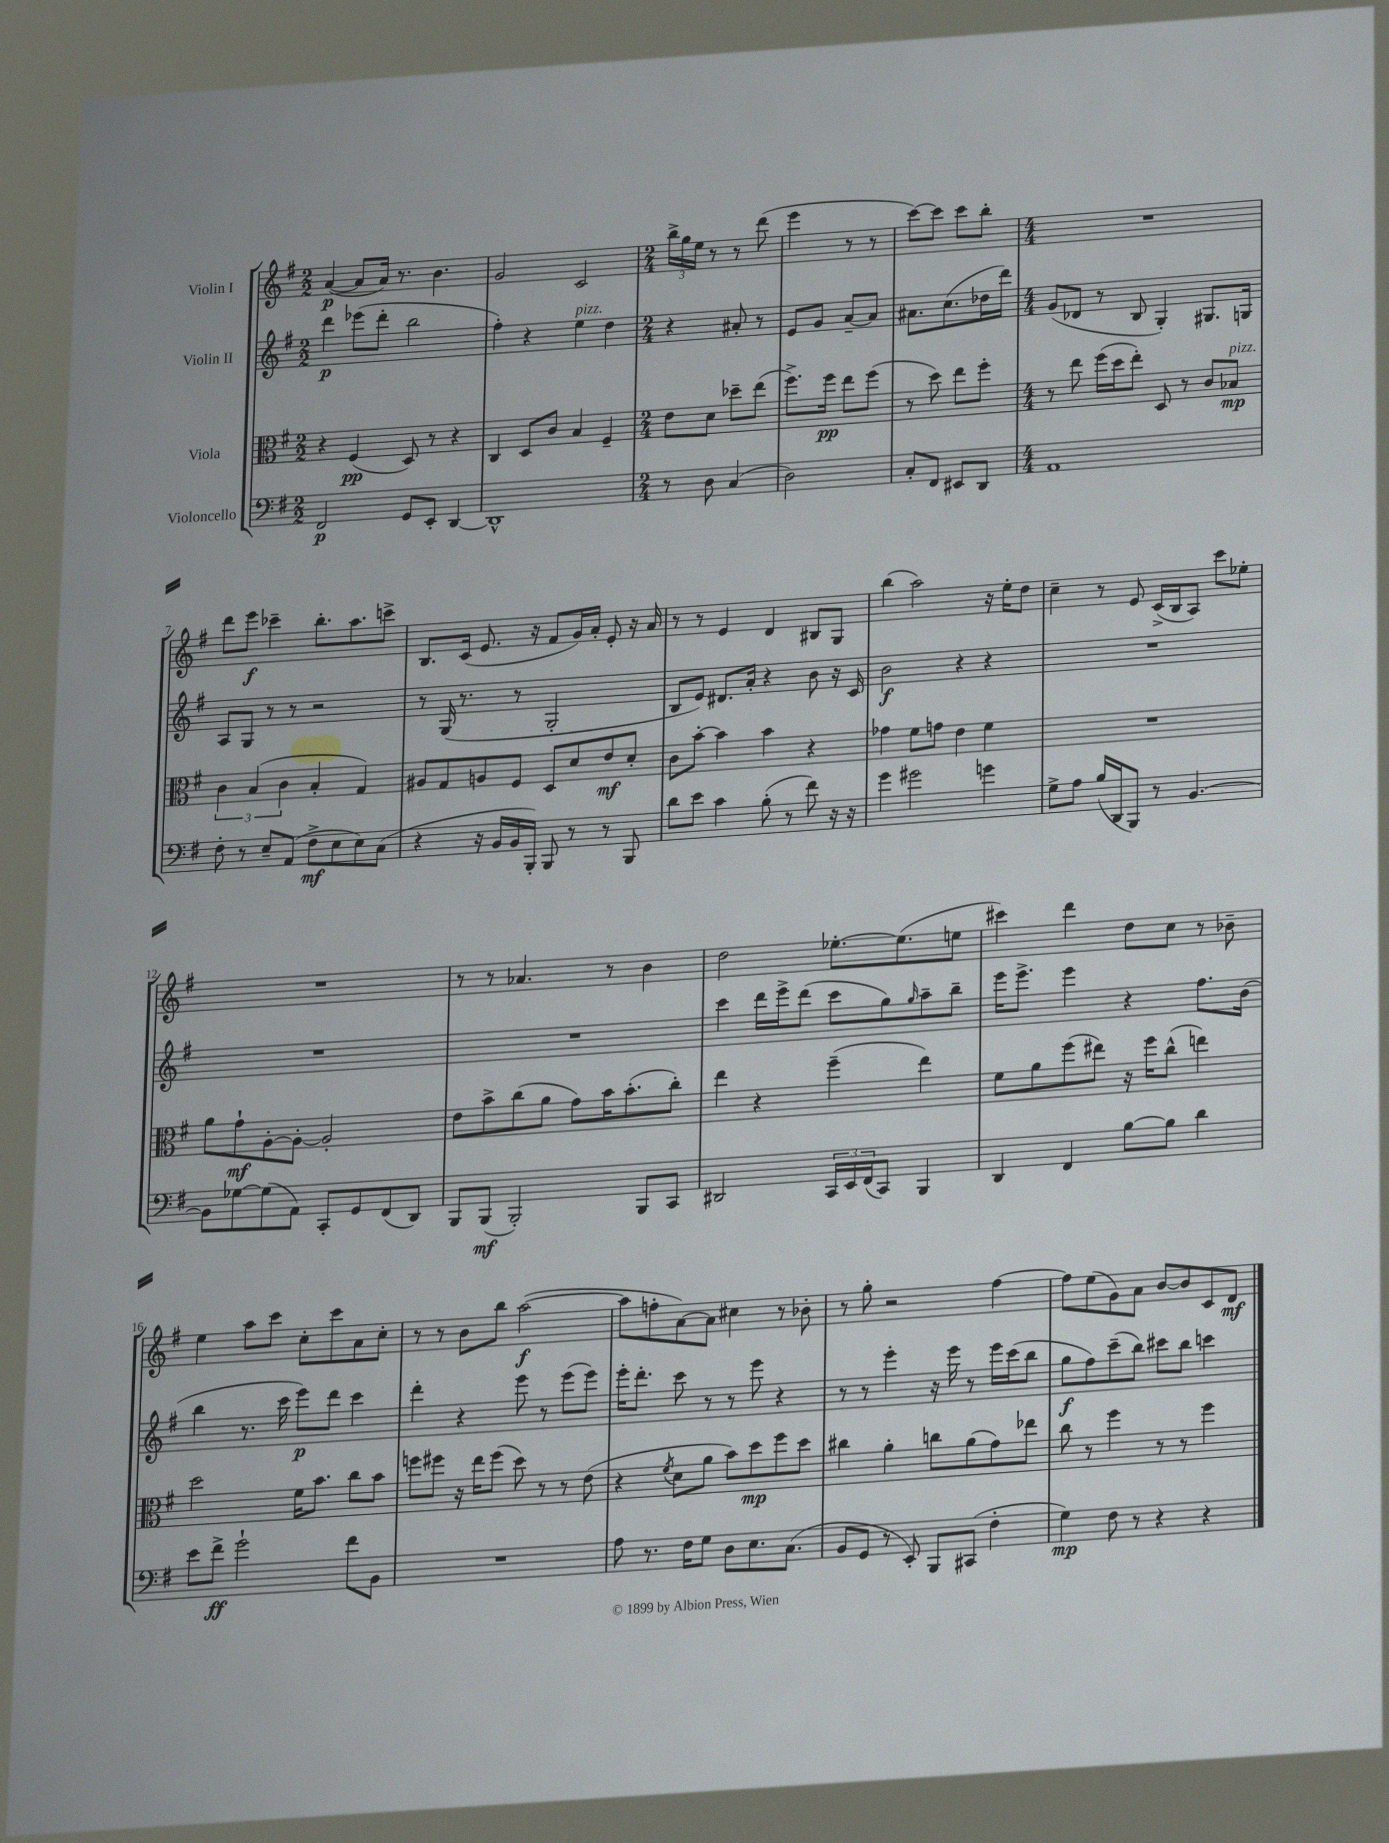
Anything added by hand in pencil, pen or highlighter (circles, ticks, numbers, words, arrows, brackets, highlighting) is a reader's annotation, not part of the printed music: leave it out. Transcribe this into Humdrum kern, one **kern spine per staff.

**kern	**dynam	**kern	**dynam	**kern	**dynam	**kern	**dynam
*part4	*part4	*part3	*part3	*part2	*part2	*part1	*part1
*staff4	*staff4	*staff3	*staff3	*staff2	*staff2	*staff1	*staff1
*I"Violoncello	*	*I"Viola	*	*I"Violin II	*	*I"Violin I	*
*clefF4	*	*clefC3	*	*clefG2	*	*clefG2	*
*k[f#]	*	*k[f#]	*	*k[f#]	*	*k[f#]	*
*M2/2	*	*M2/2	*	*M2/2	*	*M2/2	*
=1	=1	=1	=1	=1	=1	=1	=1
2FF#/	p	4r	.	4ddd\	p	([4a/	p
.	.	(4F#/	pp	(8eee-X\L	.	8a/L]	.
.	.	.	.	8ddd'\J	.	16a/Jk)	.
.	.	.	.	.	.	8.r	.
8GG/L	.	8D/)	.	2bb\	.	.	.
8EE'/J	.	8r	.	.	.	4.b\	.
[4DD/	.	4r	.	.	.	.	.
=2	=2	=2	=2	=2	=2	=2	=2
1DD^^]	.	4C/	.	4ff#'\)	.	2g/	.
.	.	8D/L	.	4r	.	.	.
.	.	8c/J	.	.	.	.	.
!	!	!	!	!LO:TX:a:i:t=pizz.	!	!	!
.	.	4B/	.	4ee\	.	2c/	.
.	.	4F#~/	.	4dd\	.	.	.
=3	=3	=3	=3	=3	=3	=3	=3
*M2/4	*	*M2/4	*	*M2/4	*	*M2/4	*
8r	.	8e\L	.	4r	.	24bb^\LL	.
.	.	.	.	.	.	24gg\	.
.	.	.	.	.	.	24ee\JJ	.
8D\	.	8d\J	.	.	.	8r	.
(4C/	.	8dd-X~\L	.	8a#X'/	.	8r	.
.	.	(8ee\J	.	8r	.	(8ddd\	.
=4	=4	=4	=4	=4	=4	=4	=4
2D\)	.	8.ff#^\L)	.	8e/L	.	4eee\	.
.	.	.	.	8g/J	.	.	.
.	.	16ff#\Jk	pp	.	.	.	.
.	.	8ee\L	.	[8a~/L	.	8r	.
.	.	(8ff#\J	.	8a/J]	.	8r	.
=5	=5	=5	=5	=5	=5	=5	=5
8C'/L	.	8r	.	8.a#X\L	.	[8ccc\L)	.
8FF#/J	.	8dd\)	.	.	.	8ccc\J]	.
.	.	.	.	(8.cc\	.	.	.
8EE#X/L	.	8ee\L	.	.	.	8ccc\L	.
8DD/J	.	8ff#'\J	.	16dd-X\L	.	8bb'\J	.
.	.	.	.	16ddd\JJ)	.	.	.
=6	=6	=6	=6	=6	=6	=6	=6
*M4/4	*	*M4/4	*	*M4/4	*	*M4/4	*
1AA	.	8r	.	(8g/L	.	1r	.
.	.	8ee\	.	8d-X/J	.	.	.
.	.	(16ff#\LL	.	8r	.	.	.
.	.	16dd\J	.	.	.	.	.
.	.	8ee'\J)	.	8B/	.	.	.
.	.	8D/	.	4G'/)	.	.	.
.	.	8r	.	.	.	.	.
.	.	8c/L	.	8.G#X/L	.	.	.
!	!	!LO:TX:a:i:t=pizz.	!	!	!	!	!
.	.	8B-X/J	mp	.	.	.	.
.	.	.	.	16Gn/Jk	.	.	.
!!LO:LB:g=z
=7	=7	=7	=7	=7	=7	=7	=7
8F#'\	.	6c\	.	8A/L	.	8ddd\L	.
8r	.	.	.	8G/J	.	8eee\J	f
.	.	(6B/	.	.	.	.	.
8E~/L	.	.	.	8r	.	4ccc-X~\	.
.	.	6c\	.	.	.	.	.
(8AA/J	.	.	.	8r	.	.	.
8F#^\L	mf	4B'/	.	2r	.	8.bb'\L	.
8E\	.	.	.	.	.	.	.
.	.	.	.	.	.	8.aa\	.
8E\)	.	4G/)	.	.	.	.	.
(8C\J	.	.	.	.	.	8cccn^\J	.
=8	=8	=8	=8	=8	=8	=8	=8
4r	.	8A#X/L	.	8r	.	8.B/L	.
.	.	8G/	.	(16G/	.	.	.
.	.	.	.	8.r	.	(16c/Jk	.
16r	.	8An/	.	.	.	8.e/	.
16BB/LL	.	.	.	.	.	.	.
16BB/	.	8F#/J	.	8r	.	.	.
16BBB'/JJ)	.	.	.	.	.	16r	.
8BBB/	.	8D/L	.	2G'/	.	8f#/L	.
8r	.	8d/	.	.	.	16g/L)	.
.	.	.	.	.	.	16a'/JJ	.
8r	.	8e/	mf	.	.	8e'/	.
8BBB/	.	8d'/J	.	.	.	16r	.
.	.	.	.	.	.	16a/	.
=9	=9	=9	=9	=9	=9	=9	=9
8d\L	.	8c\L	.	8B/L	.	8r	.
8e\J	.	[8b'\J	.	8e/J)	.	8r	.
4c\	.	4b\]	.	8.d#X/L	.	4e/	.
.	.	.	.	16a'/Jk	.	.	.
(8B'\	.	4b\	.	4r	.	4d/	.
8r	.	.	.	.	.	.	.
8f#\)	.	4r	.	8b\	.	8B#X/L	.
16r	.	.	.	16r	.	8G/J	.
16r	.	.	.	16c/	.	.	.
=10	=10	=10	=10	=10	=10	=10	=10
4g\	.	4g-X\	.	2b\	f	(4bb\	.
2g#X\	.	8f#\L	.	.	.	2aa\)	.
.	.	8gn\J	.	.	.	.	.
.	.	4e\	.	4r	.	.	.
4gn\	.	4f#\	.	4r	.	16r	.
.	.	.	.	.	.	16ee'\KL	.
.	.	.	.	.	.	8dd\J	.
=11	=11	=11	=11	=11	=11	=11	=11
8G^\L	.	1r	.	1r	.	4cc~\	.
8A\J	.	.	.	.	.	.	.
(16B/LL	.	.	.	.	.	8r	.
16DD/J	.	.	.	.	.	.	.
8BBB/J)	.	.	.	.	.	8e/	.
8r	.	.	.	.	.	(16c^/LL	.
.	.	.	.	.	.	16B/J	.
[4.BB/	.	.	.	.	.	8A/J)	.
.	.	.	.	.	.	8ccc\L	.
.	.	.	.	.	.	8ee-X'\J	.
!!LO:LB:g=z
=12	=12	=12	=12	=12	=12	=12	=12
8BB\L]	.	8a\L	.	1r	.	1r	.
[8G-X\	.	8g`\	mf	.	.	.	.
(8G-\]	.	[8A'\	.	.	.	.	.
8AA\J)	.	8A'\J_	.	.	.	.	.
8CC'/L	.	2A'/]	.	.	.	.	.
8GG/	.	.	.	.	.	.	.
(8FF#/	.	.	.	.	.	.	.
8DD/J)	.	.	.	.	.	.	.
=13	=13	=13	=13	=13	=13	=13	=13
8BBB/L	.	8e\L	.	1r	.	8r	.
(8BBB/J	mf	8b^\	.	.	.	8r	.
2BBB'/)	.	(8cc\	.	.	.	4.a-X/	.
.	.	8a\J	.	.	.	.	.
.	.	8g\L)	.	.	.	.	.
.	.	16b\K	.	.	.	8r	.
.	.	(8.b'\	.	.	.	.	.
8BBB/L	.	.	.	.	.	4b\	.
8CC/J	.	8cc'\J)	.	.	.	.	.
=14	=14	=14	=14	=14	=14	=14	=14
2DD#X/	.	4ee\	.	4ccc\	.	2dd\	.
.	.	4r	.	16ddd\LL	.	.	.
.	.	.	.	16eee^\J	.	.	.
.	.	.	.	(8ddd\J	.	.	.
24CC/LL	.	(4ff#~\	.	8ccc\L	.	[8.ee-X'\L	.
24EE/	.	.	.	.	.	.	.
(24FF#/J	.	.	.	.	.	.	.
8CC/J)	.	.	.	8gg\)	.	.	.
.	.	.	.	.	.	(8.ee-\]	.
.	.	.	.	16qqgg/	.	.	.
4BBB/	.	4ee\)	.	8aa~\	.	.	.
.	.	.	.	8bb~\J	.	8een\J	.
=15	=15	=15	=15	=15	=15	=15	=15
4DD/	.	8f#\L	.	16eee\KL	.	4ccc#X\)	.
.	.	.	.	8.eee^\J	.	.	.
.	.	8a\	.	.	.	.	.
4FF#/	.	(8ff#\	.	4eee\	.	4ddd\	.
.	.	8ee#X\J)	.	.	.	.	.
[8B\L	.	16r	.	4r	.	8dd\L	.
.	.	16ff#\KL	.	.	.	.	.
8B\J]	.	(8cc^^\J	.	.	.	8cc\J	.
4d\	.	4een\)	.	8.ff#\L	.	8r	.
.	.	.	.	.	.	8b-X~\	.
.	.	.	.	(16b\Jk	.	.	.
!!LO:LB:g=z
=16	=16	=16	=16	=16	=16	=16	=16
8e\L	.	2dd\	.	4bb\	.	4ee\	.
8f#^\J	ff	.	.	.	.	.	.
2g`\	.	.	.	8.r	.	8aa\L	.
.	.	.	.	.	.	8ccc\J	.
.	.	.	.	16ccc\	.	.	.
.	.	16f#\KL	.	8eee\L)	p	8cc'\L	.
.	.	8.b\J	.	.	.	.	.
.	.	.	.	8ddd\J	.	8ccc\	.
8f#\L	.	8cc\L	.	4ccc\	.	8a\	.
8BB\J	.	8b\J	.	.	.	8cc'\J	.
=17	=17	=17	=17	=17	=17	=17	=17
1r	.	8ffn\L	.	4ddd'\	.	8r	.
.	.	8ff#X\J	.	.	.	8r	.
.	.	16r	.	4r	.	8b\L	.
.	.	16ee\KL	.	.	.	.	.
.	.	(8ff#\J	.	.	.	8bb\J	.
.	.	8dd\)	.	8eee\	.	([2aa\	f
.	.	8r	.	8r	.	.	.
.	.	8r	.	(8eee\L	.	.	.
.	.	(8e\	.	8eee\J)	.	.	.
=18	=18	=18	=18	=18	=18	=18	=18
8A\	.	4r	.	16eee'\KL	.	8aa\L]	.
.	.	.	.	8.ddd'\J	.	.	.
8.r	.	.	.	.	.	8ffn'\	.
.	.	8qf#/	.	.	.	.	.
.	.	8d\L	.	8ccc\	.	[8a\)	.
16F#\KL	.	.	.	.	.	.	.
8G\J	.	8a\J	.	8r	.	8a\J]	.
8D\L	.	8b\L)	.	8r	.	4cc#X\	.
8.E\	.	8dd\	mp	8eee\	.	.	.
.	.	8ff#\	.	4r	.	8r	.
(8.C\J	.	.	.	.	.	.	.
.	.	8dd\J	.	.	.	8b-X'\	.
=19	=19	=19	=19	=19	=19	=19	=19
8BB/L	.	4cc#X\	.	8r	.	8r	.
8GG/J	.	.	.	8r	.	8gg'\	.
8r	.	4a'\	.	4eee'\	.	2r	.
8EE'/)	.	.	.	.	.	.	.
8BBB/L	.	8ccn\L	.	16r	.	.	.
.	.	.	.	16eee\	.	.	.
(8CC#X/J	.	(8a\	.	8r	.	.	.
4F#'\	.	8g\)	.	16eee\LL	.	[4ff#\	.
.	.	.	.	(16ccc\J	.	.	.
.	.	8ee-X\J	.	8bb\J	.	.	.
=20	=20	=20	=20	=20	=20	=20	=20
4G\)	mp	8cc\	.	8gg\L	f	8ff#\L]	.
.	.	8r	.	8ff#\)	.	(8ee\	.
8F#\	.	4ff#\	.	(8ccc~\	.	8g\)	.
8r	.	.	.	8bb\J)	.	8a\J	.
4r	.	8r	.	8ccc#X\L	.	[8b/L	.
.	.	8r	.	8bb\J	.	8b/]	.
4r	.	4ff#\	.	4cccn\	.	8c/	.
.	.	.	.	.	.	8d/J	mf
==	==	==	==	==	==	==	==
*-	*-	*-	*-	*-	*-	*-	*-
